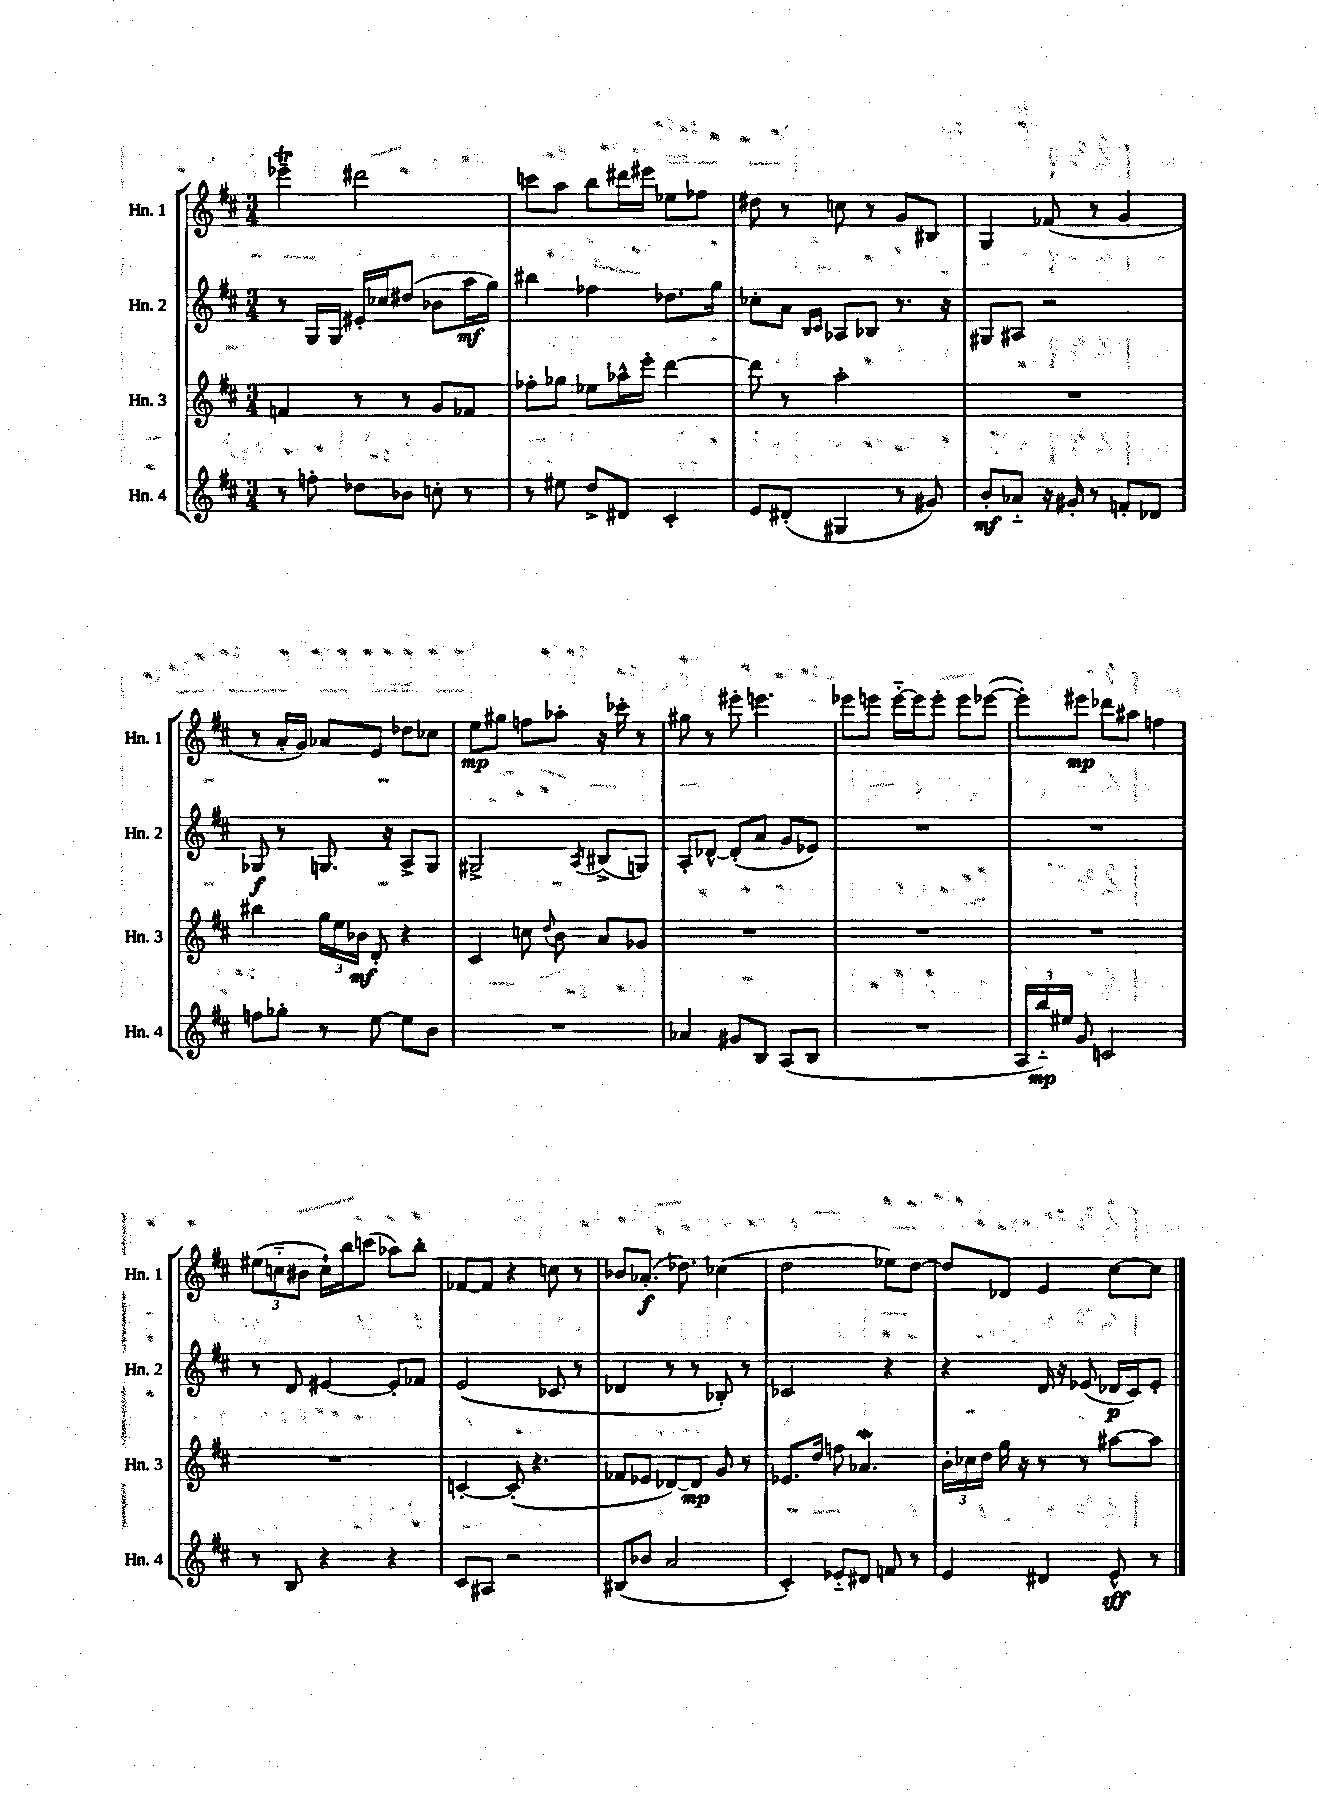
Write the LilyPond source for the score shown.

<<
\new StaffGroup <<
\new Staff = "s0" \with { instrumentName = "Hn. 1" shortInstrumentName = "Hn. 1" } {
    \clef treble \key d \major \numericTimeSignature \time 3/4
    \autoBeamOff ees'''4--\trill dis'''2 |
    c'''8[ a''8] b''8[ dis'''16 eis'''16] ees''8[ fes''8] |
    dis''8 r8 c''8 r8 g'8[ bis8] |
    g4 fes'8( r8 g'4 |
    r8 a'16[-. g'16]) aes'8[ e'8] des''8[ ces''8] |
    e''8[\mp gis''8] f''8[ aes''8]-. r16 ces'''16-. r8 |
    gis''8 r8 eis'''8-. e'''4. |
    ees'''8[ e'''8] e'''16[~-_ e'''16 e'''8]-. e'''8[ ees'''8]~( |
    ees'''8[-.) eis'''8]\mp des'''8[ ais''8] f''4 |
    \tuplet 3/2 { eis''8[( c''8-_ bis'8] } c''16[-!) b''16 c'''8]( aes''8[) b''8]-. |
    fes'8[~ fes'8] r4 c''8 r8 |
    bes'8[ aes'8.]-.\f( des''8.) ces''4( |
    d''2 ees''8[) d''8]~ |
    d''8[ des'8] e'4 cis''8[~ cis''8] \bar "|." |
}
\new Staff = "s1" \with { instrumentName = "Hn. 2" shortInstrumentName = "Hn. 2" } {
    \clef treble \key d \major \numericTimeSignature \time 3/4
    \autoBeamOff r8 g16[ g16] eis'16[-. ces''16 dis''8]( bes'8[ a''16\mf g''16]) |
    bis''4 fes''4 des''8.[ g''16] |
    ces''8[-. a'8] \grace { b16[ cis'16] } aes8[ bes8] r8. r16 |
    gis8[ ais8] r2 |
    ges8\f r8 g8. r16 a8[-> g8] |
    gis2-> \acciaccatura { a8 } bis8[->( g8]) |
    a8[-. des'8]~-^ des'8[-.( a'8] g'8[ ees'8]) |
    R2. |
    R2. |
    r8 d'8 eis'4~ eis'8[-. fes'8] |
    e'2( ces'8 r8 |
    des'4 r8 r8 bes8-.) r8 |
    ces'2 r4 |
    r4 d'16 r16 ees'8( des'16[\p cis'16) ees'8]-. \bar "|." |
}
\new Staff = "s2" \with { instrumentName = "Hn. 3" shortInstrumentName = "Hn. 3" } {
    \clef treble \key d \major \numericTimeSignature \time 3/4
    \autoBeamOff f'4 r8 r8 g'8[ fes'8] |
    fes''8[-. ges''8] ees''8[ aes''16-^ e'''16]-. d'''4~ |
    d'''8 r8 a''2-. |
    R2. |
    bis''4 \tuplet 3/2 { g''16[ e''16 bes'16]\mf } d'8-. r4 |
    cis'4 c''8 \appoggiatura { d''8 } b'8 a'8[ ges'8] |
    R2. |
    R2. |
    R2. |
    R2. |
    c'4~-. c'8-.( r4. |
    fes'8[ ees'8] des'8[~) des'8]\mp g'8 r8 |
    ees'8.[ d''16] f''8 aes'4.\mordent |
    \tuplet 3/2 { b'16[-. ces''16 d''16] } g''16 r16 r8 r8 ais''8[~ ais''8] \bar "|." |
}
\new Staff = "s3" \with { instrumentName = "Hn. 4" shortInstrumentName = "Hn. 4" } {
    \clef treble \key d \major \numericTimeSignature \time 3/4
    \autoBeamOff r8 f''8-. des''8[ bes'8] c''8-. r8 |
    r8 eis''8 d''8[-> dis'8] cis'4-. |
    e'8[ dis'8]-.( gis4 r8 gis'8) |
    b'8[-.\mf aes'8]-_ r16 gis'16-. r8 f'8[-. des'8] |
    f''8[ ges''8]-. r8 e''8~ e''8[ b'8] |
    R2. |
    aes'4 gis'8[ b8] a8[( b8] |
    R2. |
    \tuplet 3/2 { a16[ b''16-_\mp) eis''16] } g'8 c'2 |
    r8 b8 r4 r4 |
    cis'8[ ais8] r2 |
    bis8[( bes'8] a'2 |
    cis'4-.) ees'8[-_ dis'8] f'8 r8 |
    e'4 dis'4 e'8-^\sff r8 \bar "|." |
}
>>
>>
\layout { \context { \Score \remove "Bar_number_engraver" } }
